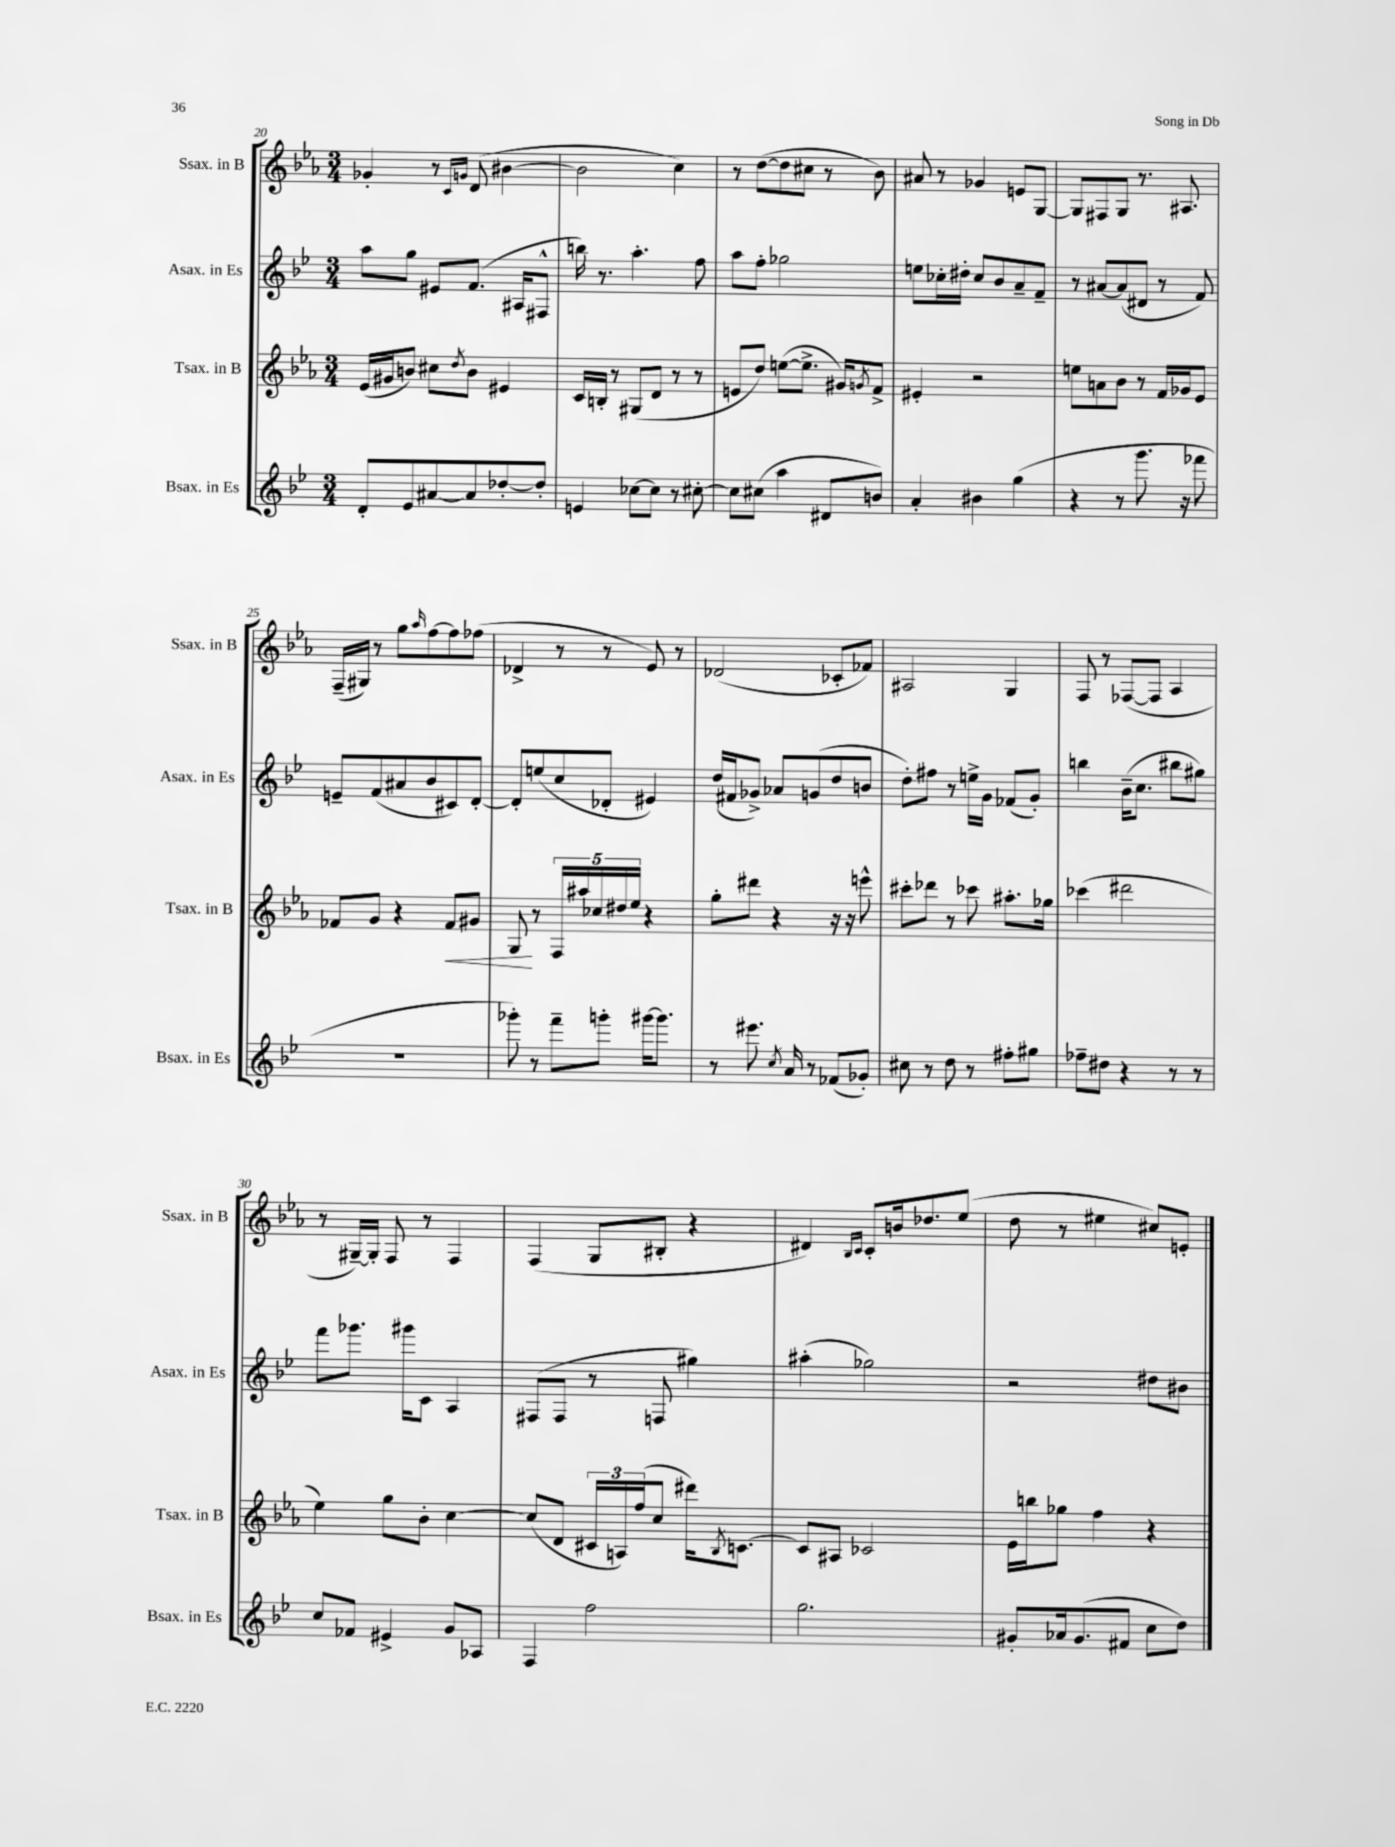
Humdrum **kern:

**kern	**kern	**kern	**kern
*staff4	*staff3	*staff2	*staff1
*clefG2	*clefG2	*clefG2	*clefG2
*k[b-e-]	*k[b-e-a-]	*k[b-e-]	*k[b-e-a-]
*M3/4	*M3/4	*M3/4	*M3/4
8d'/L	(16e-/LL	8aa\L	4g-'/
.	16g#/J	.	.
8e-/	8b/J)	8gg\J	.
[8a#/	8cc#\L	8e#/L	8r
.	.	.	16qqc/LL
.	8qdd/	.	16qqg/JJ
8a#/]	8b\J	(8.f/J	(8d/
[8dd-'/	4e#/	.	[4b#\
.	.	16A#/LK	.
8dd-'/]J	.	8F#^^/J	.
=	=	=	=
4e/	16c/LL	16bb\)	2b#\]
.	16B'/JJ	8.r	.
.	8r	.	.
[8cc-\L	(8G#/L	4.aa'\	.
8cc-\]J	8d/J	.	.
8r	8r	.	4cc\)
[8cc#'\	8r	8ff\	.
=	=	=	=
8cc#\]L	8e/L	8aa\L	8r
(8cc#\J	8dd/J)	8ff'\J	([8dd\L
4aa\	([8ee\L	2gg-\	8dd\]
.	8.ee^\]J	.	8cc#\J
8d#/L	.	.	8r
.	16g#/LK)	.	.
.	8qg/	.	.
8b/J)	8f^/J	.	8b-\)
=	=	=	=
4a'/	4e#'/	8ee\L	8a#/
.	.	16cc-'\L	8r
.	.	16dd#'\JJ	.
4b#\	2r	8cc-/L	4g-/
.	.	8b-/	.
(4gg\	.	8a~/	8e/L
.	.	8f~/J	[8G/J
=	=	=	=
4r	8ee\L	8r	8G/]L
.	8a\	[8a#/L	8F#/
8r	8b-\J	(8a#/]	8G/J
8.ggg\	8r	8d#/J	8.r
.	16f/LL	8r	.
16r	16g-/J	.	8.A#/
8fff-\	8e-/J	8f/)	.
=	=	=	=
2.r	8f-/L	8e~/L	(16F~/LL
.	.	.	16G#/JJ)
.	8g/J	(8f/	8r
.	4r	8a#/	8gg\L
.	.	.	16qqaa-/
.	.	8b-/	[8ff\
.	8f-/L	8c#/)	8ff\]
.	8g#/J	[8d'/J	(8ff-\J
=	=	=	=
8ggg-'\)	8G/	8d'/]L	4d-^/
8r	8r	(8ee/	.
8fff~\L	20F/LL	8cc/	8r
.	20aa#/	.	.
.	20cc-/	.	.
8ggg'\J	.	8d-'/J	8r
.	20dd#/	.	.
.	20ee-/JJ	.	.
[16ggg#\LK	4r	4e#/)	8e-/)
8.ggg#\]J	.	.	.
.	.	.	8r
=	=	=	=
8r	8gg'\L	(16dd/LL	(2d-/
.	.	16f#/J	.
8.eee#\	8ddd#\J	8g-^/J)	.
.	4r	8a-/L	.
8qcc/	.	.	.
16a/	.	.	.
8r	.	(8g/	.
(8f-/L	16r	8dd/	8c-'/L
.	16r	.	.
8g-'/J)	8eee^^\	8b/J	8f-/J)
=	=	=	=
8cc#\	8ccc#'\L	8dd'\L)	2A#/
8r	8ddd-\J	8ff#\J	.
8dd\	8r	8r	.
8r	8ccc-\	16ee^\LL	.
.	.	16g\JJ	.
8ff#'\L	8.aa#'\L	(8f-/L	4G/
8gg#\J	.	8g'/J)	.
.	16gg-\Jk	.	.
=	=	=	=
8ff-~\L	(4ccc-\	4bb\	8F/
8dd#\J	.	.	8r
4r	2ddd#\	(16b-~\LK	([8F-/L
.	.	8.cc\J	.
.	.	.	8F-/]J
8r	.	8bb#\L	4A-/
8r	.	8gg#\J)	.
=	=	=	=
8cc/L	4ee-\)	8fff\L	8r
8f-/J	.	8.ggg-\J	[16G#~/LL)
.	.	.	16G#'/]JJ
4e#^/	8gg\L	.	8F/
.	.	16ggg#\LK	.
.	8b-'\J	8c\J	8r
8g/L	[4cc\	4A/	4F/
8A-/J	.	.	.
=	=	=	=
4F/	(8cc/]L	(8F#/L	(4F/
.	8d/J	8F#/J	.
2ff\	24c#/LL	8r	8G/L
.	24A/)	.	.
.	(24ff/J	.	.
.	8cc/J	8F/	8B#'/J
.	16ddd#\LK)	4gg#\)	4r
.	8qB-/	.	.
.	[8.c\J	.	.
=	=	=	=
2.gg\	8c/]L	(4aa#'\	4d#/)
.	8A#/J	.	.
.	.	.	16qqB-/LL
.	.	.	16qqc/JJ
.	2c-/	2gg-\)	8c'/L
.	.	.	16b/k
.	.	.	8.dd-/
.	.	.	(8ee-/J
=	=	=	=
8g#'/L	16e-\LL	2r	8dd\
.	16bb\J	.	.
16a-/k	8gg-\J	.	8r
(8.g#/	.	.	.
.	4ff\	.	4ee#\
8f#/J	.	.	.
8cc\L	4r	8dd#\L	8cc#/L)
8dd\J)	.	8b#\J	8e'/J
==	==	==	==
*-	*-	*-	*-
